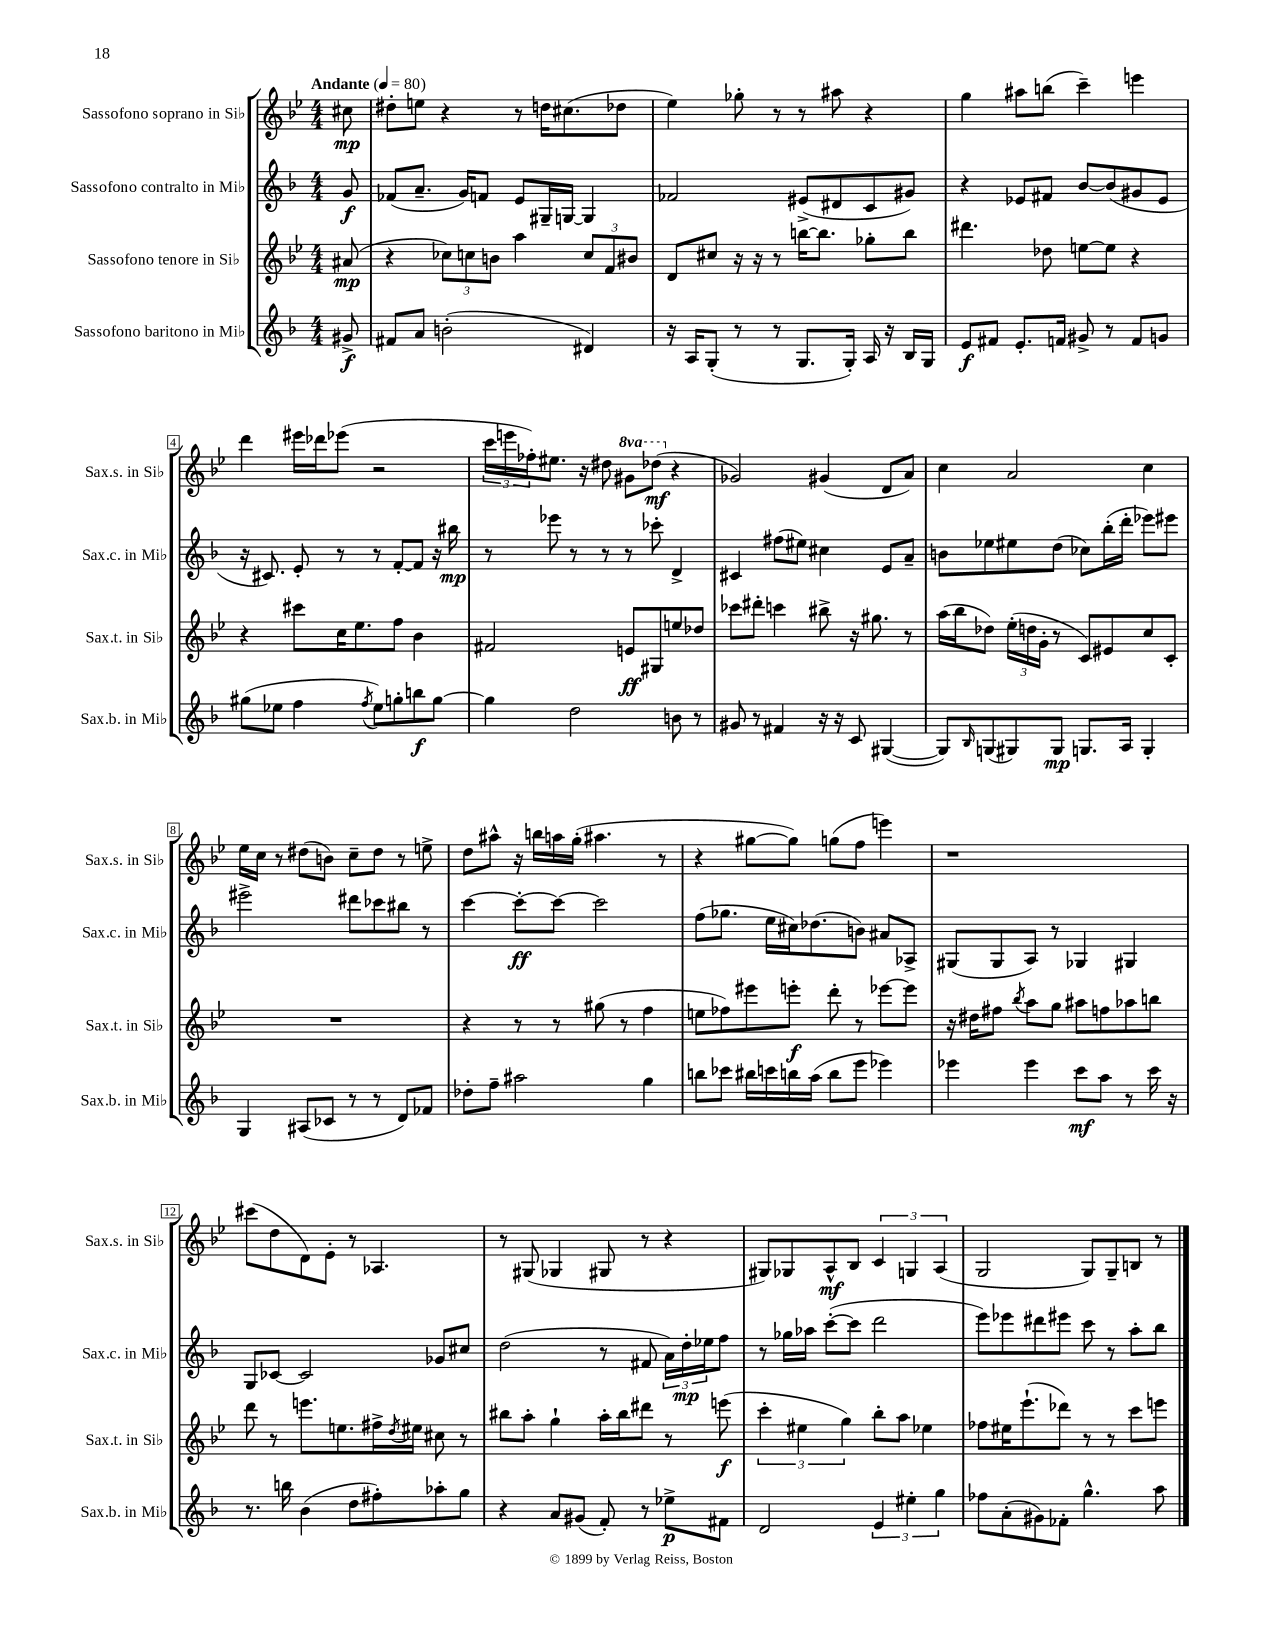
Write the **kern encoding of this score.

**kern	**dynam	**kern	**dynam	**kern	**dynam	**kern	**dynam
*part4	*part4	*part3	*part3	*part2	*part2	*part1	*part1
*staff4	*staff4	*staff3	*staff3	*staff2	*staff2	*staff1	*staff1
*I"Sassofono baritono in Mi♭	*	*I"Sassofono tenore in Si♭	*	*I"Sassofono contralto in Mi♭	*	*I"Sassofono soprano in Si♭	*
*I'Sax.b. in Mi♭	*	*I'Sax.t. in Si♭	*	*I'Sax.c. in Mi♭	*	*I'Sax.s. in Si♭	*
*clefG2	*	*clefG2	*	*clefG2	*	*clefG2	*
*k[b-]	*	*k[b-e-]	*	*k[b-]	*	*k[b-e-]	*
*M4/4	*	*M4/4	*	*M4/4	*	*M4/4	*
*MM80	*	*MM80	*	*MM80	*	*MM80	*
=	=	=	=	=	=	=	=
!	!	!	!	!	!	!LO:TX:a:B:t=Andante	!
8g#X^/	f	(8a#X/	mp	8g/	f	8cc#X\	mp
=1	=1	=1	=1	=1	=1	=1	=1
8f#X/L	.	4r	.	(8f-X/L	.	8dd#X'\L	.
8a/J	.	.	.	8.a~/J	.	8een\J	.
(2bn'\	.	12cc-X\L)	.	.	.	4r	.
.	.	.	.	16g/KL)	.	.	.
.	.	12ccn\	.	.	.	.	.
.	.	.	.	8fn/J	.	.	.
.	.	12bn\J	.	.	.	.	.
.	.	4aa\	.	8e/L	.	8r	.
.	.	.	.	16G#X~/L	.	16ddn\KL	.
.	.	.	.	[16Gn/JJ	.	(8.cc#X\	.
4d#X/)	.	12cc/L	.	4G/]	.	.	.
.	.	12f/	.	.	.	.	.
.	.	.	.	.	.	8dd-X\J	.
.	.	12b#X/J	.	.	.	.	.
=2	=2	=2	=2	=2	=2	=2	=2
16r	.	8d/L	.	2f-X/	.	4ee-\)	.
16A/KL	.	.	.	.	.	.	.
(8G'/J	.	8cc#X/J	.	.	.	.	.
8r	.	16r	.	.	.	8gg-X'\	.
.	.	16r	.	.	.	.	.
8r	.	8r	.	.	.	8r	.
8.G/L	.	[16bbn\KL	.	(8e#X^/L	.	8r	.
.	.	8.bb\J]	.	.	.	.	.
.	.	.	.	8d#X/	.	8aa#X\	.
16G'/Jk)	.	.	.	.	.	.	.
16A/	.	8gg-X'\L	.	8c/	.	4r	.
16r	.	.	.	.	.	.	.
16B-/LL	.	8bb\J	.	8g#X/J)	.	.	.
16G/JJ	.	.	.	.	.	.	.
=3	=3	=3	=3	=3	=3	=3	=3
8e/L	f	4.ddd#X\	.	4r	.	4gg\	.
8f#X/J	.	.	.	.	.	.	.
8.e'/L	.	.	.	8e-X/L	.	8aa#X\L	.
.	.	8dd-X\	.	8f#X/J	.	(8bbn\J	.
16fn/Jk	.	.	.	.	.	.	.
8g#X^/	.	[8een\L	.	[8b-/L	.	4ccc~\)	.
8r	.	8ee\J]	.	(8b-/]	.	.	.
8f/L	.	4r	.	8g#X/	.	4eeen\	.
8gn/J	.	.	.	8e-/J	.	.	.
!!LO:LB:g=z
=4	=4	=4	=4	=4	=4	=4	=4
(8gg#X\L	.	4r	.	16r	.	4ddd\	.
.	.	.	.	8.c#X/)	.	.	.
8ee-X\J	.	.	.	.	.	.	.
4ff\	.	8ccc#X\L	.	8e'/	.	16eee#X\LL	.
.	.	.	.	.	.	16ddd-X\J	.
.	.	16cc\K	.	8r	.	(8eee-X\J	.
.	.	8.ee-\	.	.	.	.	.
8qff/	.	.	.	.	.	.	.
8ee-\L)	.	.	.	8r	.	2r	.
8ggn'\	.	8ff\J	.	[8f'/L	.	.	.
8bbn\	f	4b-\	.	8f/J]	.	.	.
[8gg\J	.	.	.	16r	.	.	.
.	.	.	.	16bb#X\	mp	.	.
=5	=5	=5	=5	=5	=5	=5	=5
4gg\]	.	2f#X/	.	8r	.	24ccc\LL	.
.	.	.	.	.	.	24eeen\	.
.	.	.	.	.	.	24ff-X'\J)	.
.	.	.	.	8eee-X\	.	8.ee#X\J	.
2dd\	.	.	.	8r	.	.	.
.	.	.	.	.	.	16r	.
.	.	.	.	8r	.	8dd#X\	.
*	*	*	*	*	*	*8va	*
.	.	8en/L	ff	8r	.	8gg#X\L	.
.	.	8G#X/	.	8ccc-X'\	.	(8ddd-X\J	mf
*	*	*	*	*	*	*X8va	*
8bn\	.	8een/	.	4d^/	.	4r	.
8r	.	8dd-X/J	.	.	.	.	.
=6	=6	=6	=6	=6	=6	=6	=6
8g#X/	.	8ccc-X\L	.	4c#X/	.	2g-X/)	.
8r	.	8ddd#X'\J	.	.	.	.	.
4f#X/	.	4cccn\	.	(8ff#X\L	.	.	.
.	.	.	.	8ee#X\J)	.	.	.
16r	.	8bb#X^\	.	4cc#X\	.	(4g#X/	.
16r	.	.	.	.	.	.	.
8c/	.	16r	.	.	.	.	.
.	.	8.gg#X\	.	.	.	.	.
([4G#X/	.	.	.	8e/L	.	8d/L	.
.	.	8r	.	8a~/J	.	8a/J)	.
=7	=7	=7	=7	=7	=7	=7	=7
8G#/L])	.	(16aa\LL	.	8bn\L	.	4cc\	.
.	.	16bb-\J	.	.	.	.	.
16qqB-/	.	.	.	.	.	.	.
(8Gn/	.	8dd-X\J)	.	8ee-X\	.	.	.
8G#X/)	.	(24ee-'\LL	.	8ee#X\	.	2a/	.
.	.	24ddn\	.	.	.	.	.
.	.	24g'\JJ	.	.	.	.	.
8G#/J	mp	8r	.	(8dd\J	.	.	.
8.Gn/L	.	8c/L)	.	8cc-X\L)	.	.	.
.	.	8e#X/	.	(16bb-'\L	.	.	.
16A/Jk	.	.	.	16ddd'\JJ	.	.	.
4G'/	.	8cc/	.	8eee-X\L)	.	4cc\	.
.	.	8c'/J	.	8eee#X\J	.	.	.
!!LO:LB:g=z
=8	=8	=8	=8	=8	=8	=8	=8
4G/	.	1r	.	2eee#X^\	.	16ee-\LL	.
.	.	.	.	.	.	16cc\JJ	.
.	.	.	.	.	.	8r	.
(8A#X/L	.	.	.	.	.	(8dd#X\L	.
8c-X/J	.	.	.	.	.	8bn\J)	.
8r	.	.	.	8ddd#X\L	.	8cc~\L	.
8r	.	.	.	8ccc-X\	.	8dd#\J	.
8d/L)	.	.	.	8bb#X\J	.	8r	.
8f-X/J	.	.	.	8r	.	8een^\	.
=9	=9	=9	=9	=9	=9	=9	=9
8dd-X'\L	.	4r	.	[4ccc\	.	8dd\L	.
8ff~\J	.	.	.	.	.	8aa#X^^\J	.
2aa#X\	.	8r	.	8ccc'\L_	ff	16r	.
.	.	.	.	.	.	16bbn\LL	.
.	.	8r	.	8ccc\J_	.	16aan\	.
.	.	.	.	.	.	(16gg'\JJ	.
.	.	(8gg#X\	.	2ccc\]	.	4.aa#X\	.
.	.	8r	.	.	.	.	.
4gg\	.	4ff\	.	.	.	.	.
.	.	.	.	.	.	8r	.
=10	=10	=10	=10	=10	=10	=10	=10
8bbn\L	.	8een\L	.	(8ff\L	.	4r	.
8ccc-X\J	.	8ff-X\)	.	8.gg-X\J	.	.	.
16bb#X\LL	.	8eee#X\	.	.	.	[8gg#X\L	.
16cccn\	.	.	.	16ee\LL	.	.	.
16bbn\	.	8eeen'\J	f	16cc#X\J)	.	8gg#\J])	.
(16aa\JJ	.	.	.	(8.dd-X\	.	.	.
8bb\L	.	8ddd'\	.	.	.	(8ggn\L	.
8eee\J	.	8r	.	8bn\J)	.	8ff\J	.
4eee-X\)	.	[8eee-X\L	.	8a#X/L	.	4eeen\)	.
.	.	8eee-\J]	.	8A-X^/J	.	.	.
=11	=11	=11	=11	=11	=11	=11	=11
4eee-X\	.	16r	.	(8G#X/L	.	1r	.
.	.	16dd#X\KL	.	.	.	.	.
.	.	8ff#X\J	.	8G#/	.	.	.
.	.	8qbb-/	.	.	.	.	.
4eee-\	.	8aa\L	.	8A/J)	.	.	.
.	.	8gg\J	.	8r	.	.	.
8ccc\L	mf	8aa#X\L	.	4G-X/	.	.	.
8aa\J	.	8ffn\	.	.	.	.	.
8r	.	8aa-X\	.	4G#X/	.	.	.
16ccc\	.	8bbn\J	.	.	.	.	.
16r	.	.	.	.	.	.	.
!!LO:LB:g=z
=12	=12	=12	=12	=12	=12	=12	=12
8.r	.	8ddd\	.	8G/L	.	(8ccc#X\L	.
.	.	8r	.	[8c-X/J	.	8dd\	.
16bbn\	.	.	.	.	.	.	.
(4b-\	.	8.eeen\L	.	2c-/]	.	8d\)	.
.	.	.	.	.	.	8e-'\J	.
.	.	8.een\	.	.	.	.	.
8dd\L	.	.	.	.	.	8r	.
8ff#X'\)	.	16ff#X^\L	.	.	.	4.A-X/	.
.	.	8qdd/	.	.	.	.	.
.	.	16ee#X\JJ	.	.	.	.	.
8aa-X'\	.	8cc#X\	.	8g-X/L	.	.	.
8gg\J	.	8r	.	8cc#X/J	.	.	.
=13	=13	=13	=13	=13	=13	=13	=13
4r	.	8bb#X\L	.	(2dd\	.	8r	.
.	.	8aa'\J	.	.	.	(8G#X/	.
8a/L	.	4gg`\	.	.	.	4G-X/	.
(8g#X/J	.	.	.	.	.	.	.
8f'/)	.	16aa'\LL	.	8r	.	8G#X/	.
.	.	16bb#\J	.	.	.	.	.
8r	.	8ddd#X\J	.	8f#X/	.	8r	.
8ee-X^\L	p	8r	.	24a\LL)	.	4r	.
.	.	.	.	24dd'\	mp	.	.
.	.	.	.	24ee-X\J	.	.	.
8f#X\J	.	(8eeen\	f	8ff\J	.	.	.
=14	=14	=14	=14	=14	=14	=14	=14
2d/	.	6ccc'\	.	8r	.	8G#X/L)	.
.	.	.	.	16gg-X\LL	.	8G-X/	.
.	.	6ee#X\	.	.	.	.	.
.	.	.	.	16aa-X\JJ	.	.	.
.	.	.	.	([8ccc'\L	.	8A^^/	mf
.	.	6gg\)	.	.	.	.	.
.	.	.	.	8ccc\J]	.	8B-/J	.
6e/	.	8bb-'\L	.	2ddd\	.	6c/	.
.	.	8aa\J	.	.	.	.	.
6ee#X'\	.	.	.	.	.	6Gn/	.
.	.	4ee-X\	.	.	.	.	.
6gg\	.	.	.	.	.	(6A/	.
=15	=15	=15	=15	=15	=15	=15	=15
8ff-X\L	.	8ff-X\L	.	8eee\L)	.	2G/	.
(8a'\	.	16ee#X\K	.	8eee-X\	.	.	.
.	.	(8.eee-`\	.	.	.	.	.
8g#X\)	.	.	.	8ddd#X\	.	.	.
8f-X'\J	.	8ddd-X\J)	.	8eee#X\J	.	.	.
4.gg^^\	.	8r	.	8ccc\	.	8G/L)	.
.	.	8r	.	8r	.	8G~/	.
.	.	8ccc\L	.	8aa'\L	.	8Bn/J	.
8aa\	.	8eeen\J	.	8bb-\J	.	8r	.
==	==	==	==	==	==	==	==
*-	*-	*-	*-	*-	*-	*-	*-
